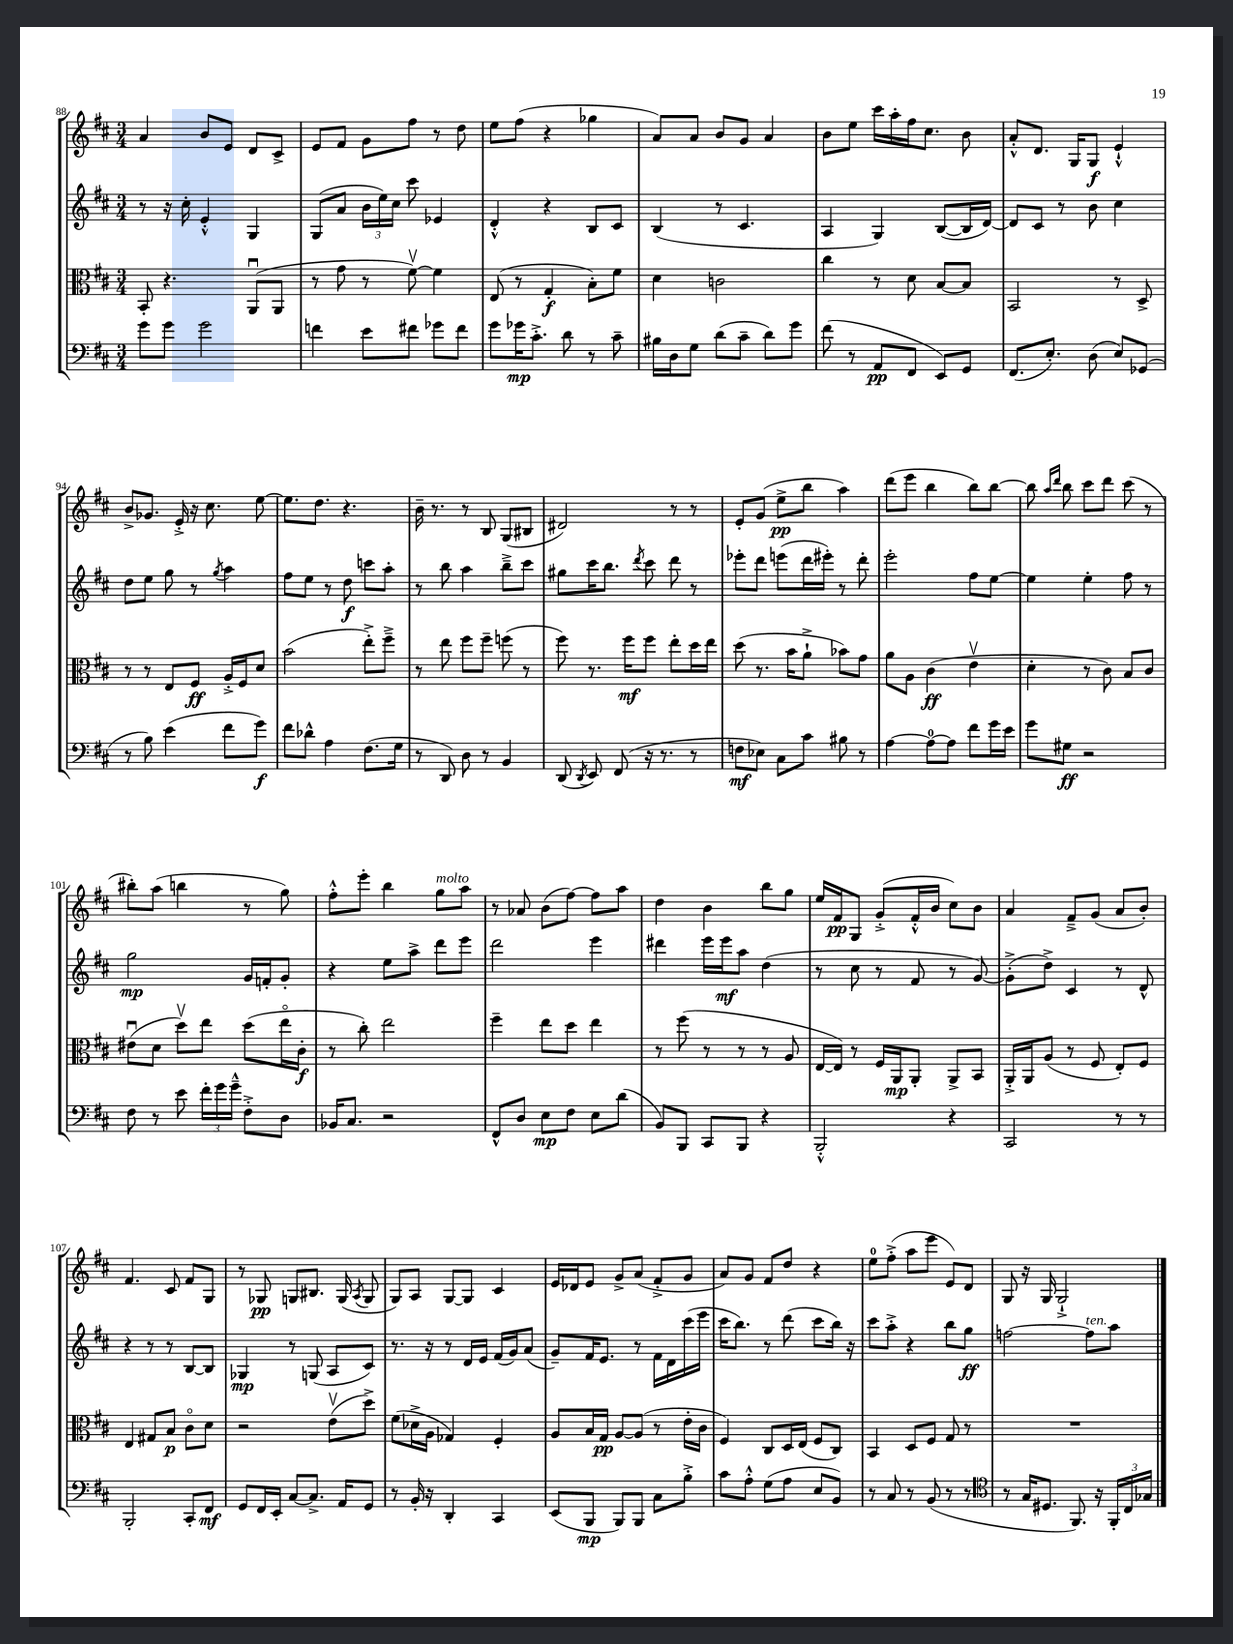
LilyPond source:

<<
\new StaffGroup <<
\new Staff = "s0" {
    \clef treble \key d \major \numericTimeSignature \time 3/4
    \autoBeamOff a'4 b'8[ e'8] d'8[ cis'8]-> |
    e'8[ fis'8] g'8[ fis''8] r8 d''8 |
    e''8[ fis''8]( r4 ges''4 |
    a'8[) a'8] b'8[ g'8] a'4 |
    b'8[ e''8] cis'''16[ a''16-. fis''16 cis''8.] b'8 |
    a'8[-.-^ d'8.] g16[ g8]\f e'4-!-^ |
    b'8[-> ges'8.] e'16-.-> r16 cis''8. e''8~ |
    e''8.[ d''8.] r4. |
    b'16-- r8. r8 b8 g8[( bis8] |
    dis'2) r8 r8 |
    e'8[-. g'8]( e''8[->\pp b''8] a''4) |
    d'''8[( e'''8] b''4 b''8[) b''8]~ |
    b''8 \grace { a''16[ d'''16] } b''8 cis'''8[ d'''8] cis'''8( r8 |
    bis''8[-.) a''8]( b''4 r8 g''8) |
    fis''8[-.-^ e'''8]-. b''4 g''8[^\markup { \italic "molto" } a''8] |
    r8 aes'8 b'8[( fis''8]~) fis''8[ a''8] |
    d''4 b'4 b''8[ g''8] |
    e''16[ fis'16\pp g8] g'8[-.->( fis'16-.-^ b'16] cis''8[) b'8] |
    a'4 fis'8[---> g'8]( a'8[ b'8]-.) |
    fis'4. cis'8 fis'8[ g8] |
    r8 ges8\pp g8[ bis8.] g16( \acciaccatura { a8 } g8 |
    g8[) a8] g8[~ g8] cis'4 |
    e'16[ des'16 e'8] g'8[-> a'8]( fis'8[-.-> g'8] |
    a'8[) g'8] fis'8[ d''8] r4 |
    e''8[-0 fis''8]-.->( a''8[ e'''8] e'8[) d'8] |
    g8 r16 g16 g2-!-> \bar "|." |
}
\new Staff = "s1" {
    \clef treble \key d \major \numericTimeSignature \time 3/4
    \autoBeamOff r8 r16 cis''16-. e'4-.-^ g4 |
    g8[( a'8] \tuplet 3/2 { b'16[ e''16) cis''16] } cis'''8 ees'4 |
    d'4-.-^ r4 b8[ cis'8] |
    b4( r8 cis'4. |
    a4 g4) b8[~( b16 d'16]~) |
    d'8[ cis'8] r8 b'8 cis''4 |
    d''8[ e''8] g''8 r8 \acciaccatura { g''8 } a''4 |
    fis''8[ e''8] r8 d''8\f c'''8[ a''8]-. |
    r8 b''8 a''4 b''8[---> cis'''8] |
    gis''8[ cis'''16 b''8.] \acciaccatura { d'''8 } cis'''8 d'''8 r8 |
    ees'''8[-. d'''8] e'''8[( d'''16 eis'''16]-.) r8 d'''8-. |
    e'''2-. fis''8[ e''8]~ |
    e''4 e''4-. fis''8 r8 |
    g''2\mp g'16[ f'16-. g'8]-. |
    r4 e''8[ a''8]-> d'''8[ e'''8] |
    d'''2 e'''4 |
    dis'''4 e'''16[ e'''16\mf a''8] d''4( |
    r8 cis''8 r8 fis'8 r8 g'8~) |
    g'8[-.->( d''8]->) cis'4 r8 d'8-^ |
    r4 r8 r8 b8[~ b8] |
    ges4\mp r8 g8( a8[ cis'8]) |
    r8. r16 r8 d'16[ e'16] fis'16[( g'16) a'8]( |
    g'8[--) fis'16 e'8.] r8 fis'16[ d'16 cis'''16( e'''16] |
    cis'''16[ b''8.]) r8 d'''8( cis'''8[ b''16]) r16 |
    cis'''8[ a''8]-.-> r4 b''8[ g''8]\ff |
    f''2~ f''8[^\markup { \italic "ten." } a''8] \bar "|." |
}
\new Staff = "s2" {
    \clef alto \key d \major \numericTimeSignature \time 3/4
    \autoBeamOff b,8-. r4. a,8[\downbow( a,8] |
    r8 g'8 r8 fis'8~\upbow) fis'4 |
    e8( r8 g4-.\f b8[-.) fis'8] |
    d'4 c'2 |
    cis''4 r8 d'8 b8[~ b8] |
    b,2 r8 d8-> |
    r8 r8 e8[ fis8]\ff a16[-.-> fis16 d'8] |
    b'2( e''8[-.->) fis''8]---> |
    r8 e''8 fis''8[ fis''8]-- f''8( r8 |
    fis''8) r8. fis''16[\mf fis''8] e''8[-. d''16 e''16] |
    d''8( r8. b'16[ a'8]-!-> bes'8[) g'8] |
    a'8[ a8] cis'4\ff( e'4\upbow |
    d'4-. r8 cis'8) b8[ cis'8] |
    eis'8[\downbow( d'8] d''8[\upbow) e''8] d''8[( e''16\flageolet cis'16]-.\f |
    r8 cis''8-.) e''2 |
    fis''4-- e''8[ d''8] e''4 |
    r8 fis''8( r8 r8 r8 a8 |
    e16[~ e16]) r8 fis16[ a,16\mp a,8]-. a,8[-> b,8] |
    a,16[-.-> a,16 a8]( r8 fis8 e8[-.) fis8] |
    e4 gis8[ b8]\p cis'8[\flageolet d'8] |
    r2 e'8[\upbow( d''8]->) |
    fis'8[( des'16-> a16] ges4) fis4-. |
    a8[ b16 g16]\pp a8[~ a8]( r8 e'16[-. cis'16] |
    fis4) cis8[ d16 e16]( fis8[ cis8]) |
    b,4 d8[ fis8] g8 r8 |
    R2. \bar "|." |
}
\new Staff = "s3" {
    \clef bass \key d \major \numericTimeSignature \time 3/4
    \autoBeamOff g'8[ g'8] g'2 |
    f'4 e'8[ fis'8] ges'8[ fis'8] |
    g'8[ ges'16\mp cis'8.]-.-> d'8 r8 cis'8-- |
    bis16[ d16 g8] d'8[( cis'8]-- d'8[) g'8] |
    fis'8( r8 a,8[\pp fis,8] e,8[) g,8] |
    fis,8.[( e8.]-.) d8( e8[) ges,8]( |
    r8 b8) e'4( fis'8[ g'8]\f) |
    fis'8[ des'8]-^ a4 fis8.[( g16] |
    r8 d,8) d8 r8 b,4 |
    d,8( \acciaccatura { d,8 } e,8) fis,8( r16 r8. r8 |
    f8[\mf ees8]) cis8[ cis'8] bis8 r8 |
    a4~ a8[-0~ a8] fis'8[ g'16 e'16] |
    g'8[ gis8]\ff r2 |
    fis8 r8 e'8 \tuplet 3/2 { fis'16[-. g'16 g'16]---^ } fis8[-.-> d8] |
    bes,16[ cis8.] r2 |
    fis,8[-^ d8] e8[\mp fis8] e8[ d'8]( |
    b,8[) b,,8] cis,8[ b,,8] r4 |
    b,,2-.-^ r4 |
    cis,2 r8 r8 |
    b,,2-. cis,8[-. fis,8]\mf |
    g,8[ fis,16 e,16]-. cis8[~ cis8.]-> a,16[ g,8] |
    r8 b,16-. r16 d,4-. cis,4 |
    e,8[( b,,8]\mp b,,8[) b,,8] cis8[ b8]-.-> |
    cis'8[ a8]-.-^ g8[( a8] e8[ b,8]) |
    r8 cis8 r8 b,8( r8 r8 |
    \clef tenor r8 g16[ dis8.] fis,8.) r16 \tuplet 3/2 { fis,16[-. cis16 ges16] } \bar "|." |
}
>>
>>
\layout { \context { \Score currentBarNumber = #88 } }
